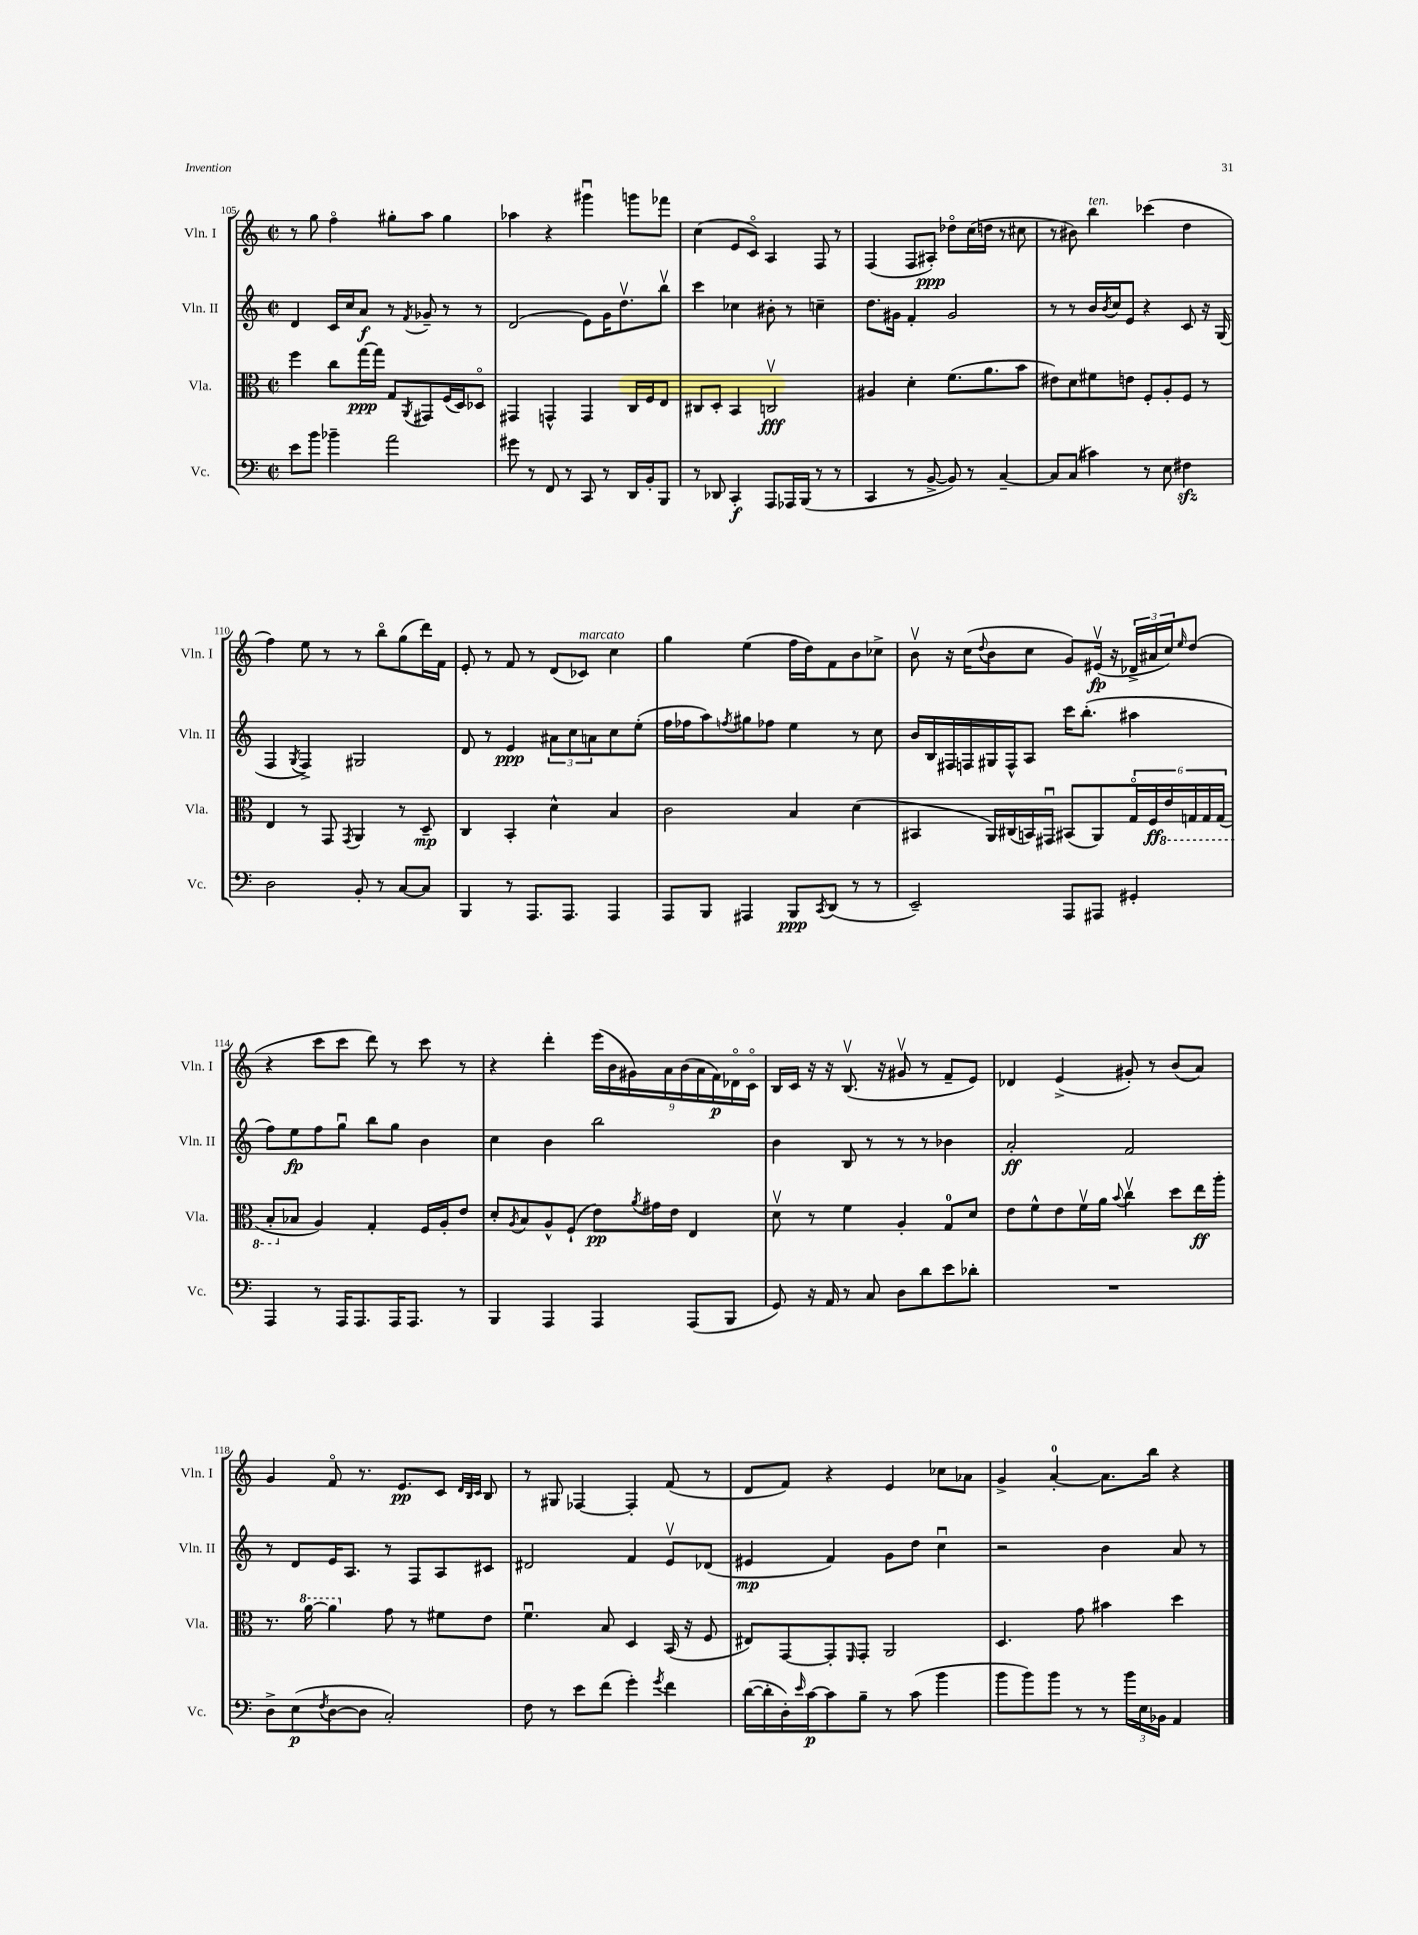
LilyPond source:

<<
\new StaffGroup <<
\new Staff = "s0" \with { instrumentName = "Vln. I" shortInstrumentName = "Vln. I" } {
    \clef treble \key c \major \defaultTimeSignature \time 2/2
    r8 g''8 f''4\flageolet gis''8-. a''8 gis''4 |
    aes''4 r4 gis'''4\downbow g'''8 fes'''8 |
    c''4( e'8 c'8\flageolet) a4 f8 r8 |
    f4( f8 ais8-.\ppp) des''8\flageolet c''16( d''16 r8 cis''8 |
    r8 bis'8) b''4^\markup { \italic "ten." } ces'''4( d''4 |
    f''4) e''8 r8 r8 b''8\flageolet g''8( d'''16) f'16 |
    e'8-. r8 f'8 r8 d'8( ces'8^\markup { \italic "marcato" }) c''4 |
    g''4 e''4( f''16 d''16) f'8 b'8 ces''8-> |
    b'8\upbow r16 c''16( \appoggiatura { d''8 } b'8 c''8 g'8) eis'16\upbow\fp( r16 \tuplet 3/2 { des'16-> ais'16 c''16) } \grace { e''16 } d''8( |
    r4 c'''8 c'''8 d'''8) r8 c'''8 r8 |
    r4 d'''4-. \tuplet 9/8 { e'''16( b'16 gis'16) a'16 b'16( a'16 f'16\p) des'16\flageolet c'16\flageolet } |
    b16 c'16 r16 r16 b8.\upbow( r16 gis'8\upbow r8 f'8-- e'8) |
    des'4 e'4->( gis'8-.) r8 b'8( a'8) |
    g'4 f'8\flageolet r8. e'8.\pp c'8 \grace { d'32 b32 c'32 } b8 |
    r8 gis8 fes4~ fes4-. f'8( r8 |
    d'8 f'8) r4 e'4 ces''8 aes'8 |
    g'4-> a'4-0~-. a'8. b''16 r4 \bar "|." |
}
\new Staff = "s1" \with { instrumentName = "Vln. II" shortInstrumentName = "Vln. II" } {
    \clef treble \key c \major \defaultTimeSignature \time 2/2
    d'4 c'16 c''16 a'8\f r8 \acciaccatura { f'8 } ges'8-- r8 r8 |
    d'2( e'8) g'16 d''8.\upbow b''8\upbow |
    c'''4 ces''4 bis'8-. r8 c''4-- |
    d''8. gis'16 f'4-. gis'2 |
    r8 r8 b'16 \acciaccatura { b'8 } c''16 e'8 r4 c'8 r16 g16( |
    f4 \acciaccatura { g8 } f4->) gis2 |
    d'8 r8 e'4\ppp \tuplet 3/2 { ais'8 c''8 a'8 } c''8 e''8-.( |
    f''16 fes''16 a''8) \acciaccatura { f''8 } gis''8 fes''8 e''4 r8 c''8 |
    b'16 b16 fis16 f16 gis16 f16-^ a8 c'''16 b''8.-.( ais''4 |
    f''8) e''8\fp f''8 g''8\downbow b''8 g''8 b'4 |
    c''4 b'4 b''2 |
    b'4 b8 r8 r8 r8 bes'4 |
    a'2-.\ff f'2 |
    r8 d'8 e'16 a8. r8 f8 a8 cis'8 |
    dis'2 f'4 e'8\upbow des'8( |
    eis'4\mp f'4) g'8 d''8 c''4\downbow |
    r2 b'4 a'8 r8 \bar "|." |
}
\new Staff = "s2" \with { instrumentName = "Vla." shortInstrumentName = "Vla." } {
    \clef alto \key c \major \defaultTimeSignature \time 2/2
    f''4 c''8 g''16~\ppp g''16 g8 \acciaccatura { a,8 } gis,8 f16( d16) des8\flageolet |
    gis,4 g,4-^ g,4 c16 f16 e8 |
    cis8 d8-. b,4 c2\upbow\fff |
    ais4 d'4-. f'8.( a'8. b'8 |
    eis'8) d'8 fis'8 e'8 f8-. a8-. f8 r8 |
    e4 r8 g,8 \acciaccatura { g,8 } a,4 r8 d8--\mp |
    c4 b,4-. d'4-^ b4 |
    c'2 b4 d'4( |
    bis,4 a,16) cis16( b,16) gis,16\downbow bis,8( a,8) \tuplet 6/4 { g16\flageolet f16\ff \ottava #-1 e16 g,16 g,16 g,16( } |
    b,8-. \ottava #0 bes8 a4) g4-. f16 a16-. e'8 |
    d'8-. \acciaccatura { a8 } b8 a8-^ f8-!( e'8\pp) \acciaccatura { a'8 } gis'16 e'16 e4 |
    d'8\upbow r8 f'4 a4-. g8-0 d'8 |
    e'8 f'8-^ e'8 f'16\upbow a'16 \appoggiatura { b'8 } c''4\upbow d''8 e''16\ff a''16-. |
    r8. \ottava #1 a''16~ a''4 \ottava #0 g'8 r8 fis'8 e'8 |
    f'4.\downbow b8 d4 b,16( r16 f8 |
    eis8) g,8~ g,8-. \grace { f,16 } g,8-. a,2 |
    d4. g'8 bis'4 d''4 \bar "|." |
}
\new Staff = "s3" \with { instrumentName = "Vc." shortInstrumentName = "Vc." } {
    \clef bass \key c \major \defaultTimeSignature \time 2/2
    e'8 b'8 bes'4-- a'2 |
    gis'8 r8 f,8 r8 c,8 r8 d,16 b,16-. b,,8 |
    r8 des,8 c,4-.\f a,,8 aes,,16 b,,16( r8 r8 |
    c,4 r8 b,8~-> b,8) r8 c4~-- |
    c8 c8( cis'4) r8 e8 fis4\sfz |
    d2 b,8-. r8 c8~ c8 |
    b,,4 r8 a,,8. a,,8. a,,4 |
    a,,8 b,,8 ais,,4 b,,8\ppp \acciaccatura { c,8 } d,8( r8 r8 |
    e,2--) a,,8 ais,,8 gis,4-. |
    a,,4 r8 a,,16 a,,8. a,,16 a,,8. r8 |
    b,,4 a,,4 a,,4 a,,8( b,,8 |
    g,8) r16 a,16 r8 c8 d8 d'8 e'8 des'8-. |
    R1 |
    d8-> e8\p( \acciaccatura { f8 } d8~ d8 c2-.) |
    f8 r8 e'8 f'8( g'4-.) \acciaccatura { g'8 } f'4 |
    d'16~( d'16-. d16-.) \grace { e'16 } c'16~\p c'8 b8-- r8 c'8( b'4 |
    b'8 b'8) b'8 r8 r8 \tuplet 3/2 { b'16 e16 bes,16 } a,4 \bar "|." |
}
>>
>>
\layout { \context { \Score currentBarNumber = #105 } }
